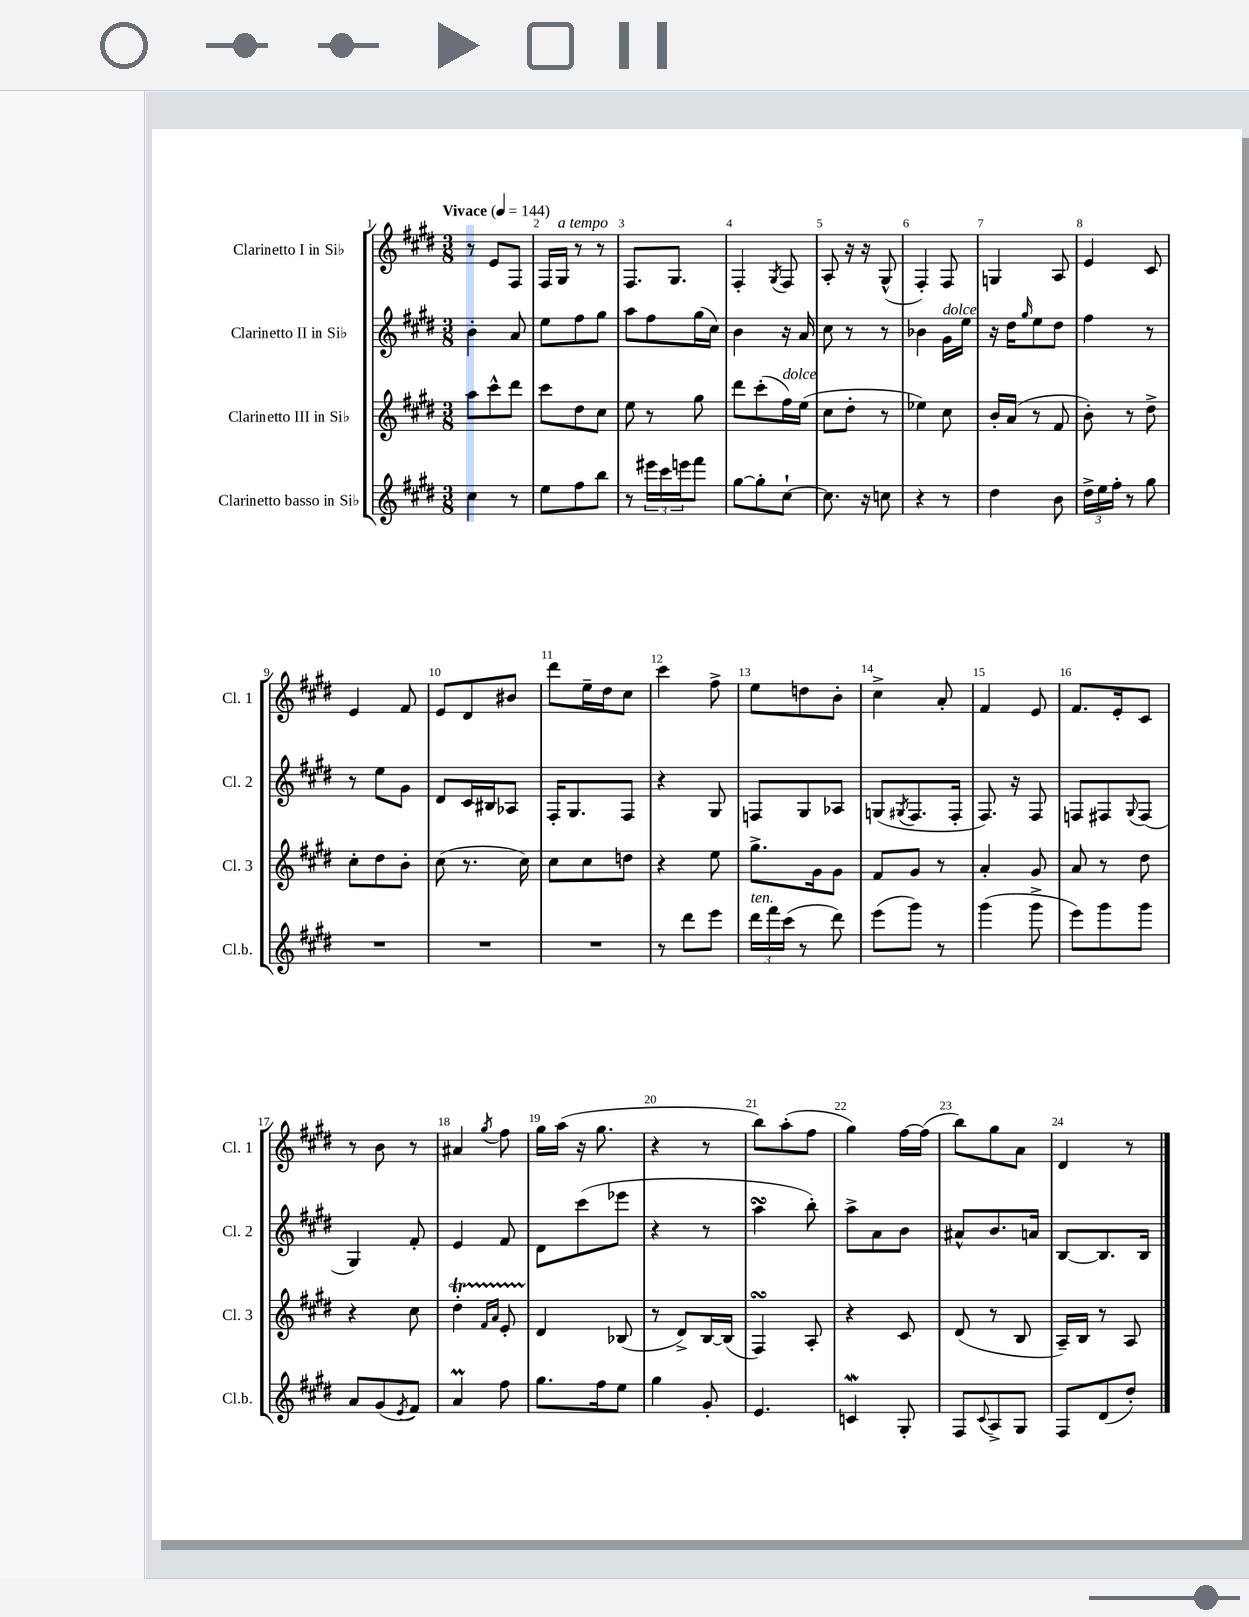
<<
\new StaffGroup <<
\new Staff = "s0" \with { instrumentName = "Clarinetto I in Sib" shortInstrumentName = "Cl. 1" } {
    \clef treble \key e \major \numericTimeSignature \time 3/8 \tempo "Vivace" 4 = 144
    r8 e'8 fis8 |
    fis16 gis16^\markup { \italic "a tempo" } r8 r8 |
    fis8. gis8. |
    fis4-. \acciaccatura { gis8 } fis8 |
    a8-. r16 r16 gis8-^( |
    fis4-.) fis8 |
    g4 a8 |
    e'4 cis'8 |
    e'4 fis'8 |
    e'8 dis'8 bis'8 |
    dis'''8 e''16-- dis''16 cis''8 |
    cis'''4 fis''8-> |
    e''8 d''8 b'8-. |
    cis''4-> a'8-. |
    fis'4 e'8 |
    fis'8. e'16-. cis'8 |
    r8 b'8 r8 |
    ais'4 \acciaccatura { gis''8 } fis''8 |
    gis''16 a''16( r16 gis''8. |
    r4 r8 |
    b''8) a''8-.( fis''8 |
    gis''4) fis''16~ fis''16( |
    b''8) gis''8 a'8 |
    dis'4 r8 \bar "|." |
}
\new Staff = "s1" \with { instrumentName = "Clarinetto II in Sib" shortInstrumentName = "Cl. 2" } {
    \clef treble \key e \major \numericTimeSignature \time 3/8
    b'4-. a'8 |
    e''8 fis''8 gis''8 |
    a''8 fis''8 gis''16( cis''16) |
    b'4 r16 a'16 |
    cis''8 r8 r8 |
    bes'4 gis'16^\markup { \italic "dolce" } e''16 |
    r16 dis''16 \grace { gis''16 } e''8 dis''8 |
    fis''4 r8 |
    r8 e''8 gis'8 |
    dis'8 cis'16 bis16 aes8 |
    fis16-. gis8. fis8 |
    r4 gis8 |
    f8 gis8 aes8 |
    g8( \acciaccatura { gis8 } fis8. fis16-. |
    fis8.) r16 fis8 |
    f8 fis8 \appoggiatura { gis8 } fis8( |
    gis4) fis'8-. |
    e'4 fis'8 |
    dis'8 cis'''8( ees'''8 |
    r4 r8 |
    a''4\turn b''8-.) |
    a''8-> a'8 b'8 |
    ais'8-^ b'8. a'16 |
    b8~ b8. b16 \bar "|." |
}
\new Staff = "s2" \with { instrumentName = "Clarinetto III in Sib" shortInstrumentName = "Cl. 3" } {
    \clef treble \key e \major \numericTimeSignature \time 3/8
    a''8 cis'''8-^ dis'''8 |
    cis'''8 dis''8 cis''8 |
    e''8 r8 gis''8 |
    dis'''8 cis'''8-.( fis''16^\markup { \italic "dolce" }) e''16( |
    cis''8 dis''8-. r8 |
    ees''4) cis''8 |
    b'16-. a'16( r8 fis'8 |
    b'8-.) r8 dis''8-> |
    cis''8-. dis''8 b'8-. |
    cis''8( r8. cis''16) |
    cis''8 cis''8 d''8 |
    r4 e''8 |
    gis''8.-> gis'16 gis'8 |
    fis'8 gis'8 r8 |
    a'4-. gis'8 |
    a'8 r8 dis''8 |
    r4 cis''8 |
    dis''4-.\startTrillSpan \grace { fis'16 a'16 } e'8-. |
    dis'4\stopTrillSpan bes8( |
    r8 dis'8->) b16~ b16( |
    fis4\turn) a8-. |
    r4 cis'8 |
    dis'8( r8 b8 |
    a16--) b16 r8 a8 \bar "|." |
}
\new Staff = "s3" \with { instrumentName = "Clarinetto basso in Sib" shortInstrumentName = "Cl.b." } {
    \clef treble \key e \major \numericTimeSignature \time 3/8
    cis''4 r8 |
    e''8 fis''8 b''8 |
    r8 \tuplet 3/2 { eis'''16 cis'''16 e'''16 } fis'''8 |
    gis''8~ gis''8-. cis''8~-! |
    cis''8. r16 c''8 |
    r4 r8 |
    dis''4 b'8 |
    \tuplet 3/2 { dis''16-> e''16 fis''16-. } r8 gis''8 |
    R4. |
    R4. |
    R4. |
    r8 dis'''8 e'''8 |
    \tuplet 3/2 { dis'''16^\markup { \italic "ten." } fis'''16 cis'''16( } r8 dis'''8) |
    e'''8( gis'''8) r8 |
    gis'''4( gis'''8-> |
    e'''8) gis'''8 gis'''8 |
    a'8 gis'8( \acciaccatura { e'8 } fis'8) |
    a'4\prall fis''8 |
    gis''8. fis''16 e''8 |
    gis''4 gis'8-. |
    e'4. |
    c'4\mordent gis8-. |
    fis8 \appoggiatura { cis'8 } a8-> gis8 |
    fis8 dis'8( dis''8-.) \bar "|." |
}
>>
>>
\layout { \context { \Score \override BarNumber.break-visibility = ##(#f #t #t) barNumberVisibility = #all-bar-numbers-visible } }
